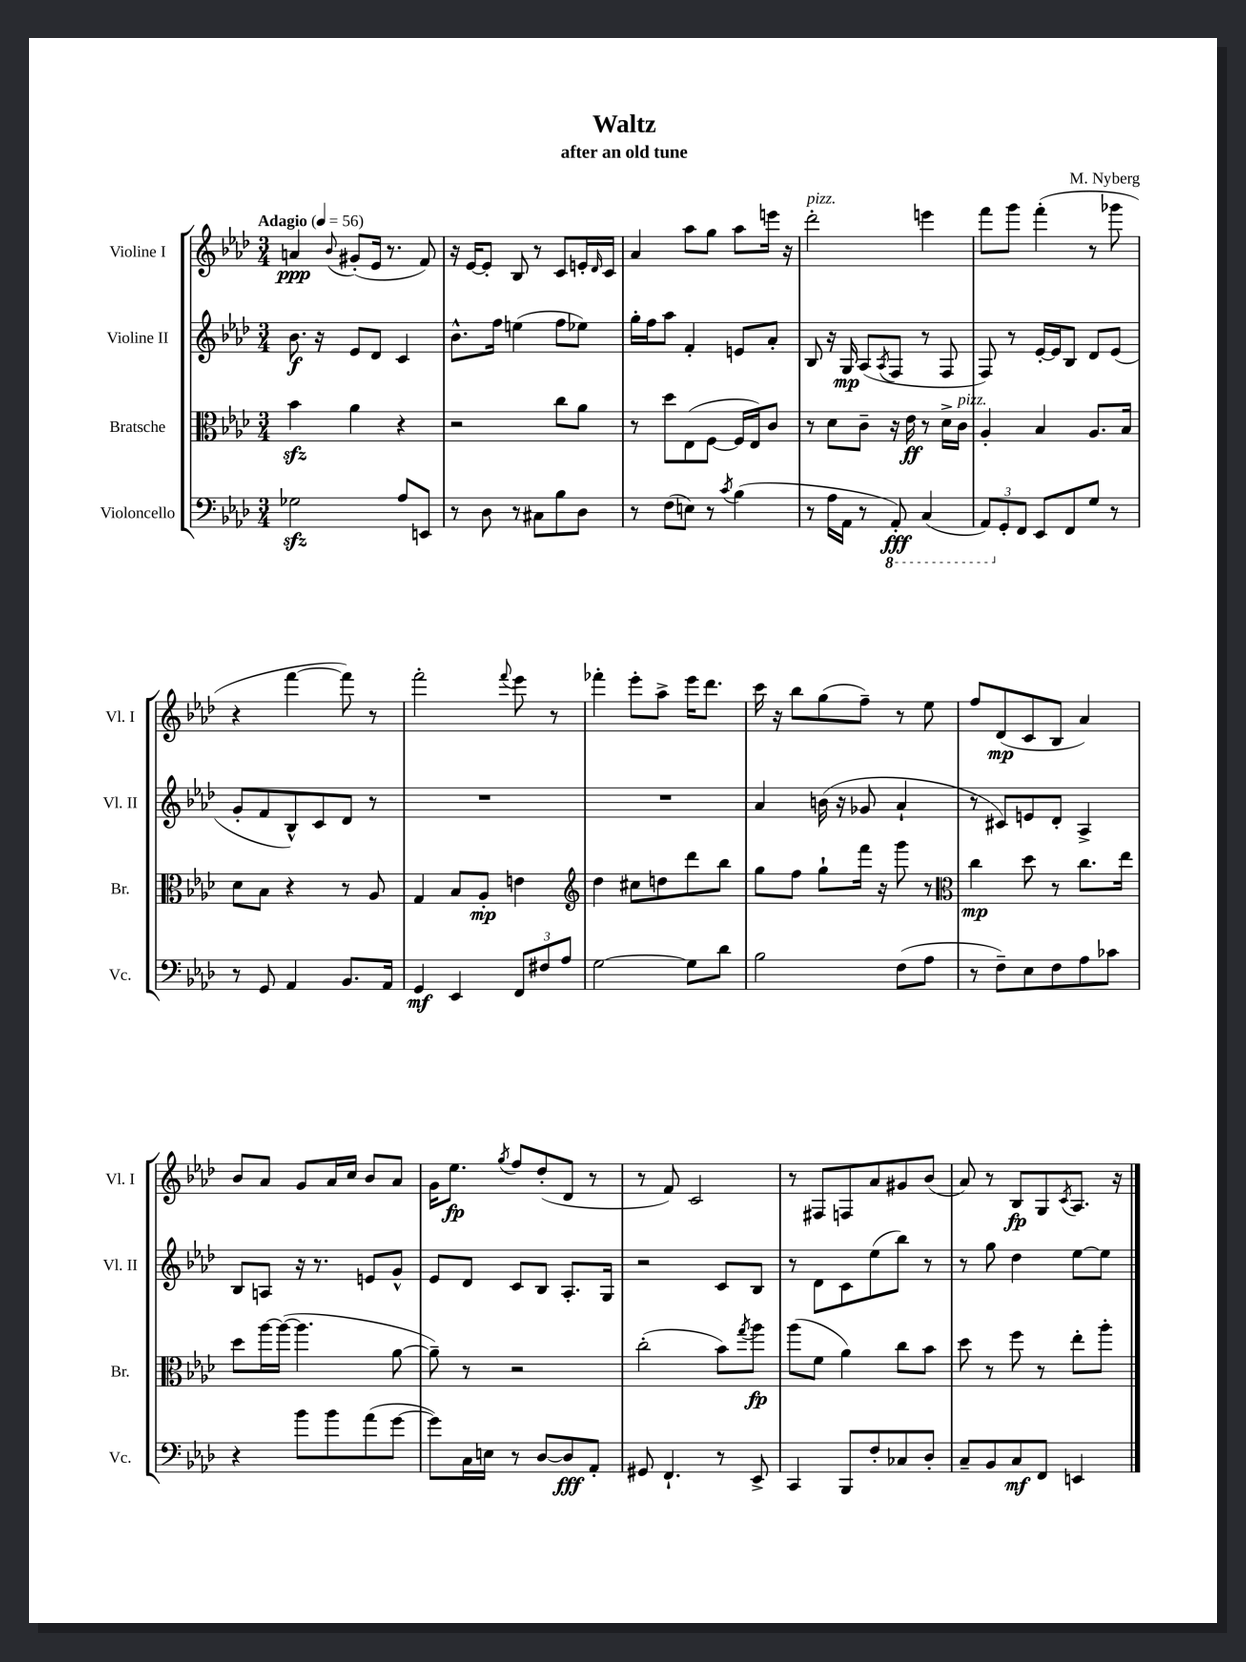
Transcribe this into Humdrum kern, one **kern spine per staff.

**kern	**dynam	**kern	**dynam	**kern	**dynam	**kern	**dynam
*part4	*part4	*part3	*part3	*part2	*part2	*part1	*part1
*staff4	*staff4	*staff3	*staff3	*staff2	*staff2	*staff1	*staff1
*I"Violoncello	*	*I"Bratsche	*	*I"Violine II	*	*I"Violine I	*
*I'Vc.	*	*I'Br.	*	*I'Vl. II	*	*I'Vl. I	*
*clefF4	*	*clefC3	*	*clefG2	*	*clefG2	*
*k[b-e-a-d-]	*	*k[b-e-a-d-]	*	*k[b-e-a-d-]	*	*k[b-e-a-d-]	*
*M3/4	*	*M3/4	*	*M3/4	*	*M3/4	*
*MM56	*	*MM56	*	*MM56	*	*MM56	*
=1	=1	=1	=1	=1	=1	=1	=1
!	!	!	!	!	!	!LO:TX:a:B:t=Adagio	!
2G-Xzz\	.	4b-zz\	.	8.b-\	f	4an/	ppp
.	.	.	.	16r	.	.	.
.	.	.	.	.	.	8qqb-/	.
.	.	4a-\	.	8e-/L	.	(8g#X'/L	.
.	.	.	.	8d-/J	.	16e-/Jk	.
.	.	.	.	.	.	8.r	.
8A-/L	.	4r	.	4c/	.	.	.
8EEn/J	.	.	.	.	.	8f/)	.
=2	=2	=2	=2	=2	=2	=2	=2
8r	.	2r	.	8.b-^^\L	.	16r	.
.	.	.	.	.	.	[16e-/KL	.
8D-\	.	.	.	.	.	8e-'/J]	.
.	.	.	.	16ff\Jk	.	.	.
8r	.	.	.	(4een\	.	8B-/	.
8C#X\L	.	.	.	.	.	8r	.
8B-\	.	8cc\L	.	8ff\L	.	8c/L	.
8D-\J	.	8a-\J	.	8ee-X\J)	.	16en'/L	.
.	.	.	.	.	.	16qqd-/	.
.	.	.	.	.	.	16c/JJ	.
=3	=3	=3	=3	=3	=3	=3	=3
8r	.	8r	.	16gg'\LL	.	4a-/	.
.	.	.	.	16ff\J	.	.	.
(8F\L	.	8dd-\L	.	8aa-\J	.	.	.
8En\J)	.	(8E-\	.	4f'/	.	8aa-\L	.
8r	.	[8F\J	.	.	.	8gg\J	.
8qc/	.	.	.	.	.	.	.
(4B-\	.	16F/LL]	.	8en/L	.	8aa-\L	.
.	.	16E-/J)	.	.	.	.	.
.	.	8c/J	.	8a-'/J	.	16eeen\Jk	.
.	.	.	.	.	.	16r	.
=4	=4	=4	=4	=4	=4	=4	=4
!	!	!	!	!	!	!LO:TX:a:i:t=pizz.	!
8r	.	8r	.	8B-/	.	2ddd-'\	.
16A-\LL	.	8d-\L	.	16r	.	.	.
16AA-\JJ	.	.	.	16G/	mp	.	.
8r	.	8c~\J	.	(8A-/L	.	.	.
.	.	.	.	8qA-/	.	.	.
*8ba	*	*	*	*	*	*	*
8AAA-'/)	fff	16r	.	8F/J	.	.	.
.	.	16e-\	ff	.	.	.	.
(4CC/	.	8r	.	8r	.	4eeen\	.
.	.	16d-^\LL	.	8F/	.	.	.
!	!	!LO:TX:a:i:t=pizz.	!	!	!	!	!
.	.	16c\JJ	.	.	.	.	.
=5	=5	=5	=5	=5	=5	=5	=5
12AAA-/L)	.	4A-'/	.	8F/)	.	8fff\L	.
*X8ba	*	*	*	*	*	*	*
12GG'/	.	.	.	.	.	.	.
.	.	.	.	8r	.	8ggg\J	.
12FF/J	.	.	.	.	.	.	.
8EE-/L	.	4B-/	.	[16e-'/LL	.	(4fff'\	.
.	.	.	.	16e-/J]	.	.	.
8FF/	.	.	.	8B-/J	.	.	.
8G/J	.	8.A-/L	.	8d-/L	.	8r	.
8r	.	.	.	(8e-/J	.	8ggg-X\	.
.	.	16B-/Jk	.	.	.	.	.
!!LO:LB:g=z
=6	=6	=6	=6	=6	=6	=6	=6
8r	.	8d-\L	.	8g'/L	.	4r	.
8GG/	.	8B-\J	.	8f/	.	.	.
4AA-/	.	4r	.	8B-^^/)	.	[4fff\	.
.	.	.	.	8c/	.	.	.
8.BB-/L	.	8r	.	8d-/J	.	8fff\])	.
.	.	8A-/	.	8r	.	8r	.
16AA-/Jk	.	.	.	.	.	.	.
=7	=7	=7	=7	=7	=7	=7	=7
4GG/	mf	4G/	.	2.r	.	2fff'\	.
4EE-/	.	8B-/L	.	.	.	.	.
.	.	8A-'/J	mp	.	.	.	.
.	.	.	.	.	.	8qqfff/	.
12FF/L	.	4en\	.	.	.	8eee-\	.
12F#X/	.	.	.	.	.	.	.
.	.	.	.	.	.	8r	.
12A-/J	.	.	.	.	.	.	.
=8	=8	=8	=8	=8	=8	=8	=8
*	*	*clefG2	*	*	*	*	*
[2G\	.	4dd-\	.	2.r	.	4fff-X'\	.
.	.	8cc#X\L	.	.	.	8eee-'\L	.
.	.	8ddn\	.	.	.	8aa-^\J	.
8G\L]	.	8ddd-\	.	.	.	16eee-\KL	.
.	.	.	.	.	.	8.ddd-\J	.
8d-\J	.	8bb-\J	.	.	.	.	.
=9	=9	=9	=9	=9	=9	=9	=9
2B-\	.	8gg\L	.	4a-/	.	16ccc\	.
.	.	.	.	.	.	16r	.
.	.	8ff\J	.	.	.	8bb-\L	.
.	.	8gg`\L	.	(16bn\	.	(8gg\	.
.	.	.	.	16r	.	.	.
.	.	16fff\Jk	.	8g-X/	.	8ff~\J)	.
.	.	16r	.	.	.	.	.
(8F\L	.	8ggg\	.	4a-`/	.	8r	.
8A-\J	.	8r	.	.	.	8ee-\	.
=10	=10	=10	=10	=10	=10	=10	=10
*	*	*clefC3	*	*	*	*	*
8r	.	4cc\	mp	8r	.	8ff/L	.
8F~\L)	.	.	.	8c#X/L)	.	(8d-/	mp
8E-\	.	8dd-\	.	8en/	.	8c/	.
8F\	.	8r	.	8d-'/J	.	8B-/J	.
8A-\	.	8.cc\L	.	4A-^/	.	4a-/)	.
8c-X\J	.	.	.	.	.	.	.
.	.	16ee-\Jk	.	.	.	.	.
!!LO:LB:g=z
=11	=11	=11	=11	=11	=11	=11	=11
4r	.	8dd-\L	.	8B-/L	.	8b-/L	.
.	.	[16aa-\L	.	8An/J	.	8a-/J	.
.	.	(16aa-\JJ_	.	.	.	.	.
8b-\L	.	4.aa-\]	.	16r	.	8g/L	.
.	.	.	.	8.r	.	.	.
8b-\	.	.	.	.	.	16a-/L	.
.	.	.	.	.	.	16cc/JJ	.
(8a-\	.	.	.	8en/L	.	8b-/L	.
[8g\J	.	[8a-\	.	8g^^/J	.	8a-/J	.
=12	=12	=12	=12	=12	=12	=12	=12
8g\L])	.	8a-~\])	.	8e-/L	.	16g\KL	.
.	.	.	.	.	.	8.ee-\J	fp
16C\L	.	8r	.	8d-/J	.	.	.
16En\JJ	.	.	.	.	.	.	.
.	.	.	.	.	.	8qgg/	.
8r	.	2r	.	8c/L	.	8ff/L	.
[8D-/L	.	.	.	8B-/J	.	(8dd-'/	.
8D-/]	fff	.	.	8.A-'/L	.	8d-/J	.
8AA-'/J	.	.	.	.	.	8r	.
.	.	.	.	16G/Jk	.	.	.
=13	=13	=13	=13	=13	=13	=13	=13
8GG#X/	.	(2cc'\	.	2r	.	8r	.
4.FF`/	.	.	.	.	.	8f/)	.
.	.	.	.	.	.	2c/	.
8r	.	8b-\L)	.	8c/L	.	.	.
.	.	8qgg/	.	.	.	.	.
8EE-^/	.	8aa-\J	fp	8B-/J	.	.	.
=14	=14	=14	=14	=14	=14	=14	=14
4CC/	.	(8aa-\L	.	8r	.	8r	.
.	.	8f\J	.	8d-\L	.	8F#X/L	.
8BBB-/L	.	4a-\)	.	8c\	.	8Fn/	.
8F'/	.	.	.	(8ee-\	.	8a-/	.
8C-X/	.	8cc\L	.	8bb-\J)	.	8g#X/	.
8D-'/J	.	8b-\J	.	8r	.	(8b-/J	.
=15	=15	=15	=15	=15	=15	=15	=15
8C~/L	.	8dd-\	.	8r	.	8a-/)	.
8BB-/	.	8r	.	8gg\	.	8r	.
8C/	mf	8ff\	.	4dd-\	.	8B-/L	fp
8FF/J	.	8r	.	.	.	8G/	.
.	.	.	.	.	.	8qc/	.
4EEn/	.	8ee-'\L	.	[8ee-\L	.	8.A-/J	.
.	.	8aa-'\J	.	8ee-\J]	.	.	.
.	.	.	.	.	.	16r	.
==	==	==	==	==	==	==	==
*-	*-	*-	*-	*-	*-	*-	*-
